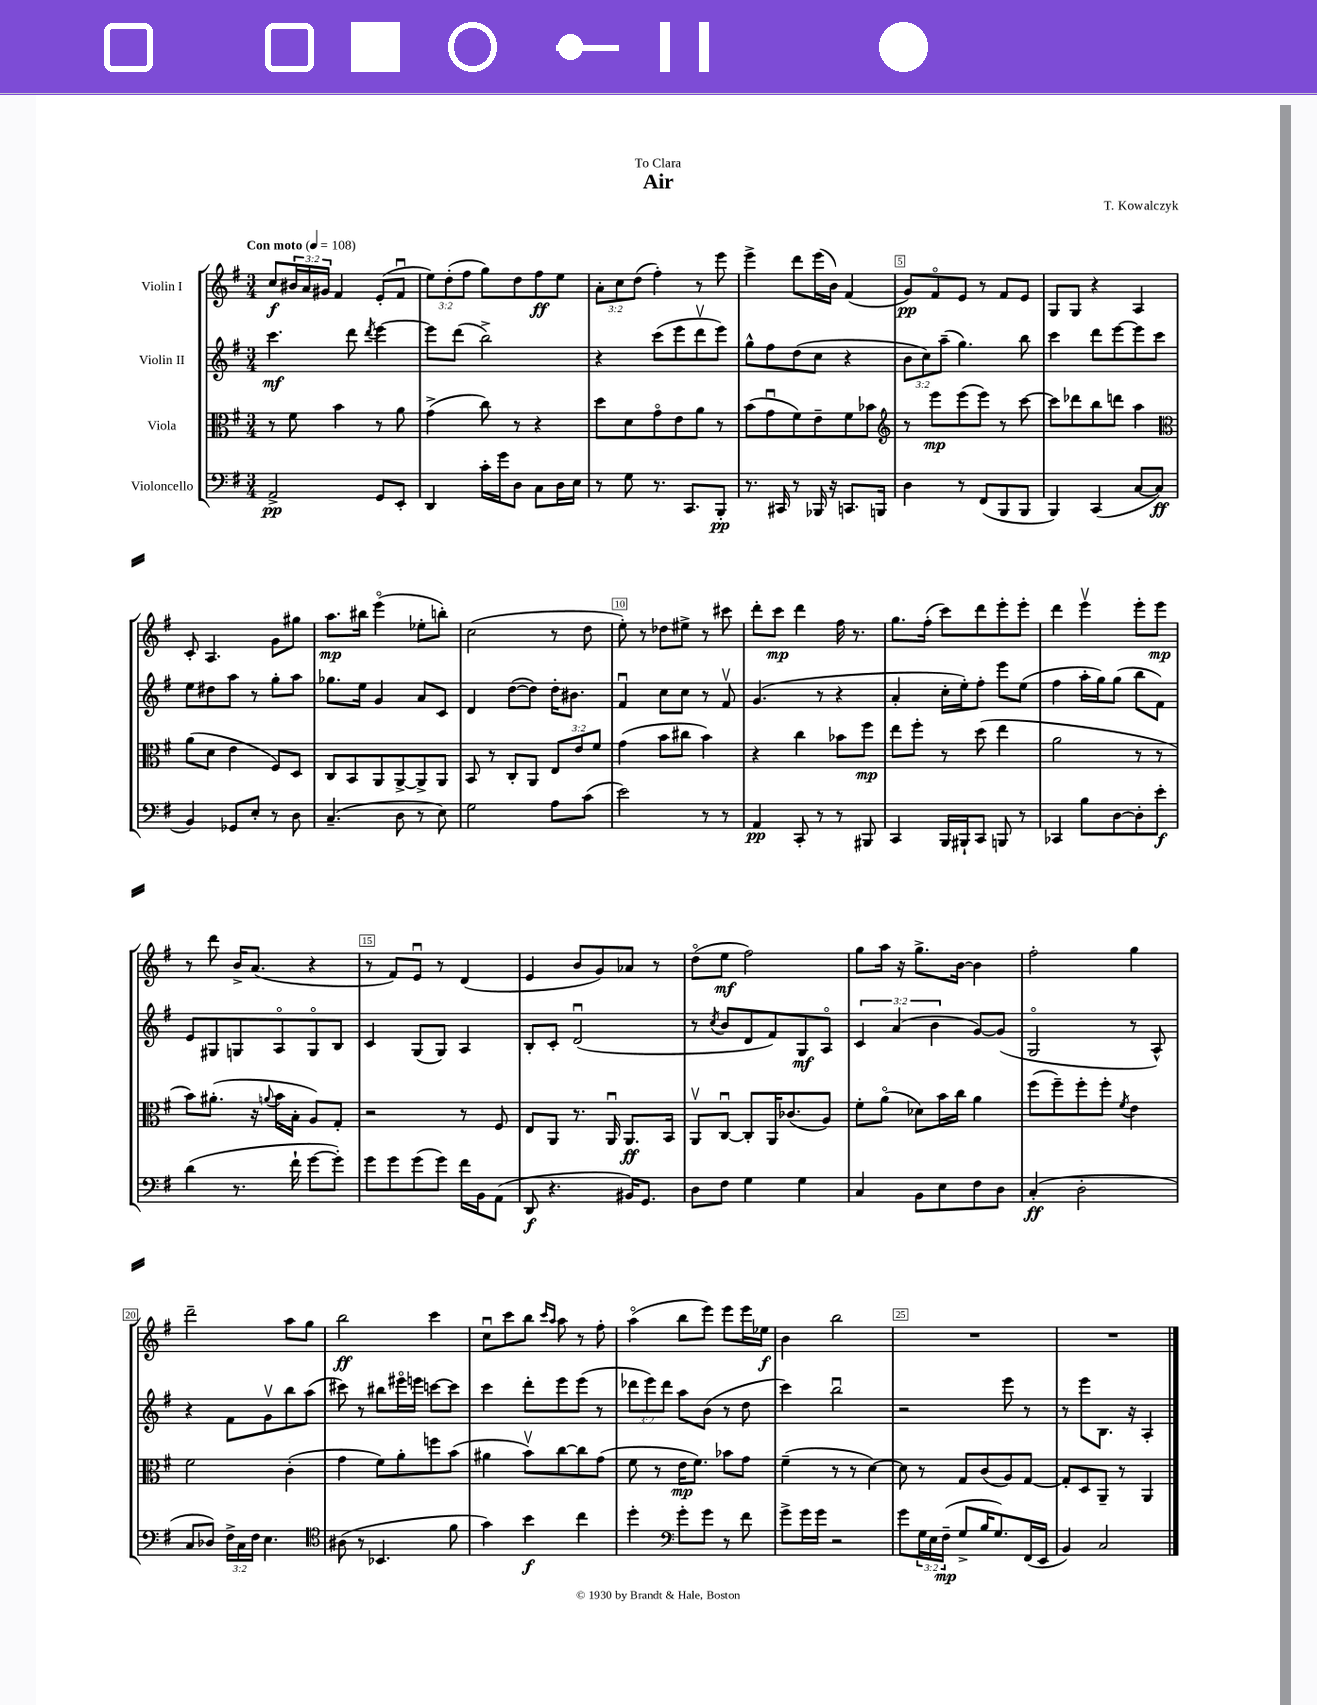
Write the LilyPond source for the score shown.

\header { title = "Air" composer = "T. Kowalczyk" dedication = "To Clara" }
<<
\new StaffGroup <<
\new Staff = "s0" \with { instrumentName = "Violin I" } {
    \clef treble \key g \major \numericTimeSignature \time 3/4 \override Staff.TupletNumber.text = #tuplet-number::calc-fraction-text \tempo "Con moto" 4 = 108
    c''8\f \tuplet 3/2 { bis'16 a'16 gis'16 } fis'4 e'8-.( fis'8\downbow |
    \tuplet 3/2 { e''8) d''8-.( fis''8 } g''8) d''8 fis''8\ff e''8 |
    \tuplet 3/2 { a'8-. c''8 d''8( } fis''4-.) r8 e'''8 |
    e'''4-> d'''8 e'''16( b'16) fis'4( |
    g'8\pp) fis'8\flageolet e'8 r8 fis'8 e'8 |
    g8 g8 r4 a4 |
    c'8-. a4. g'8 gis''8 |
    a''8.\mp bis''16 e'''4\flageolet( ees''8-. b''8-.) |
    c''2( r8 d''8 |
    e''8-.) r8 des''8 eis''8-> r8 cis'''8 |
    d'''8-. c'''8\mp d'''4 fis''16 r8. |
    g''8. fis''16-.( c'''8) d'''8 e'''8-. e'''8-. |
    d'''4 e'''4\upbow e'''8-. e'''8\mp |
    r8 d'''8 b'16-> a'8.( r4 |
    r8 fis'8) e'8\downbow r8 d'4( |
    e'4 b'8 g'8) aes'8 r8 |
    d''8\flageolet( e''8\mf fis''2) |
    g''8 a''16 r16 g''8.-> b'16~ b'4 |
    fis''2-. g''4 |
    d'''2-- a''8 g''8 |
    b''2\ff c'''4 |
    c''8\downbow c'''8 b''8 \grace { c'''16 a''16 } a''8 r8 fis''8-. |
    a''4\flageolet( b''8 e'''8) e'''8 e'''16 ees''16\f |
    b'4 b''2 |
    R2. |
    R2. \bar "|." |
}
\new Staff = "s1" \with { instrumentName = "Violin II" } {
    \clef treble \key g \major \numericTimeSignature \time 3/4 \override Staff.TupletNumber.text = #tuplet-number::calc-fraction-text
    c'''4.\mf d'''8 \acciaccatura { d'''8 } e'''4~ |
    e'''8 d'''8( b''2->) |
    r4 c'''8( e'''8 d'''8\upbow e'''8) |
    g''8-^ fis''8 d''8( c''8 r4 |
    \tuplet 3/2 { b'8 c''8) a''8--( } g''4.) b''8 |
    c'''4 d'''8 e'''8~ e'''8 c'''8 |
    e''8 dis''8 a''8 r8 g''8-. a''8 |
    ges''8. e''16 g'4 a'8 c'8 |
    d'4 d''8~( d''8) d''16-. bis'8. |
    fis'4\downbow c''8 c''8 r8 fis'8\upbow |
    g'4.( r8 r4 |
    a'4-. c''16-. e''16-.) fis''8-. e'''8 e''8( |
    fis''4 a''16-. g''16) g''8( b''8 fis'8) |
    e'8 gis8 g8 a8\flageolet g8\flageolet b8 |
    c'4 g8( g8) a4 |
    b8-. c'8-. d'2\downbow( |
    r8 \acciaccatura { c''8 } b'8 d'8 fis'8) g8\mf a8\flageolet |
    \tuplet 3/2 { c'4 a'4( b'4 } g'8~) g'8( |
    g2\flageolet r8 a8-^) |
    r4 fis'8 g'8\upbow b''8 a''8( |
    cis'''8) r8 bis''8 eis'''16\flageolet e'''16 c'''8~ c'''8 |
    c'''4 d'''8-. e'''8 e'''8( r8 |
    \tuplet 3/2 { des'''8 e'''8) des'''8 } a''8 b'8( r8 d''8 |
    c'''4) b''2\downbow |
    r2 e'''8 r8 |
    r8 e'''8 b8. r16 a4-. \bar "|." |
}
\new Staff = "s2" \with { instrumentName = "Viola" } {
    \clef alto \key g \major \numericTimeSignature \time 3/4 \override Staff.TupletNumber.text = #tuplet-number::calc-fraction-text
    r8 fis'8 b'4 r8 a'8 |
    g'4->( c''8) r8 r4 |
    d''8 d'8 g'8\flageolet e'8 a'8 r8 |
    b'8( g'8\downbow fis'8) e'8-- fis'8 bes'8 |
    \clef treble r8 e'''8\mp e'''8( e'''8) r8 c'''8~ |
    c'''8 des'''8 b''8 d'''8 a''4 |
    \clef alto a'8( d'8 e'4 fis8) d8 |
    c8 b,8 a,8 a,8~-> a,8-> a,8 |
    b,8 r8 c8-. a,8 \tuplet 3/2 { e8 e'8 fis'8 } |
    g'4( b'8 cis''8 b'4) |
    r4 c''4 bes'8 fis''8\mp |
    e''8 fis''8-. r8 d''8( e''4 |
    a'2 r8 r8 |
    b'8) ais'8.-.( r16 \appoggiatura { a'8 } b'16 b16-. a8) g8-. |
    r2 r8 fis8 |
    e8 a,8 r8. a,16\downbow a,8.\ff b,16 |
    a,8\upbow c8~\downbow c8-. a,16 ces'8.( a8) |
    fis'8-. a'8\flageolet( des'8) b'16 c''16 a'4 |
    fis''8( fis''8--) fis''8-. fis''8-. \acciaccatura { fis'8 } e'4 |
    fis'2 c'4-.( |
    g'4 fis'8) a'8-. f''8 b'8( |
    ais'4 b'8\upbow) c''8~ c''8 g'8( |
    fis'8 r8 e'16\mp fis'8.) bes'8 g'8 |
    fis'4--( r8 r8 d'4~) |
    d'8 r8 g8 c'8( a8) g8~ |
    g8-. d8 a,8-- r8 a,4 \bar "|." |
}
\new Staff = "s3" \with { instrumentName = "Violoncello" } {
    \clef bass \key g \major \numericTimeSignature \time 3/4 \override Staff.TupletNumber.text = #tuplet-number::calc-fraction-text
    a,2->\pp g,8 e,8-. |
    d,4 c'16-. g'16 d8 c8 d16 e16 |
    r8 g8 r8. c,8. b,,8-.\pp |
    r8. cis,16 r8 bes,,16 r16 c,8. b,,16 |
    d4 r8 fis,8( b,,8 b,,8 |
    b,,4) c,4( c8~ c8\ff |
    b,4) ges,8 e8-. r8 d8 |
    c4.--( d8 r8 e8) |
    g2 a8 c'8( |
    e'2) r8 r8 |
    a,4\pp c,8-. r8 r8 bis,,8 |
    c,4 b,,16 bis,,16-! c,8 b,,8 r8 |
    ces,4 b8 d8~ d8-. e'8-.\f |
    d'4( r8. fis'16-! g'8~ g'8-.) |
    g'8 g'8 g'8( g'8) fis'16 b,16 a,8( |
    d,8\f r4. bis,16) g,8. |
    d8 fis8 g4 g4 |
    c4 b,8 e8 fis8 d8 |
    c4-.\ff( d2-. |
    c8 des8) \tuplet 3/2 { fis16-> c16 fis16 } e4. |
    \clef tenor ais8( r8 bes,4. fis'8 |
    g'4) b'4\f c''4 |
    d''4-. \clef bass g'8-. g'8 r8 fis'8 |
    g'8-> g'16 g'16 r2 |
    g'8 \tuplet 3/2 { g16 e16 fis16--\mp( } g8-> b16 g8.) fis,16( e,16 |
    b,4) c2 \bar "|." |
}
>>
>>
\layout { \context { \Score \override BarNumber.break-visibility = ##(#f #t #t) barNumberVisibility = #(every-nth-bar-number-visible 5) \override BarNumber.stencil = #(make-stencil-boxer 0.1 0.3 ly:text-interface::print) } }
